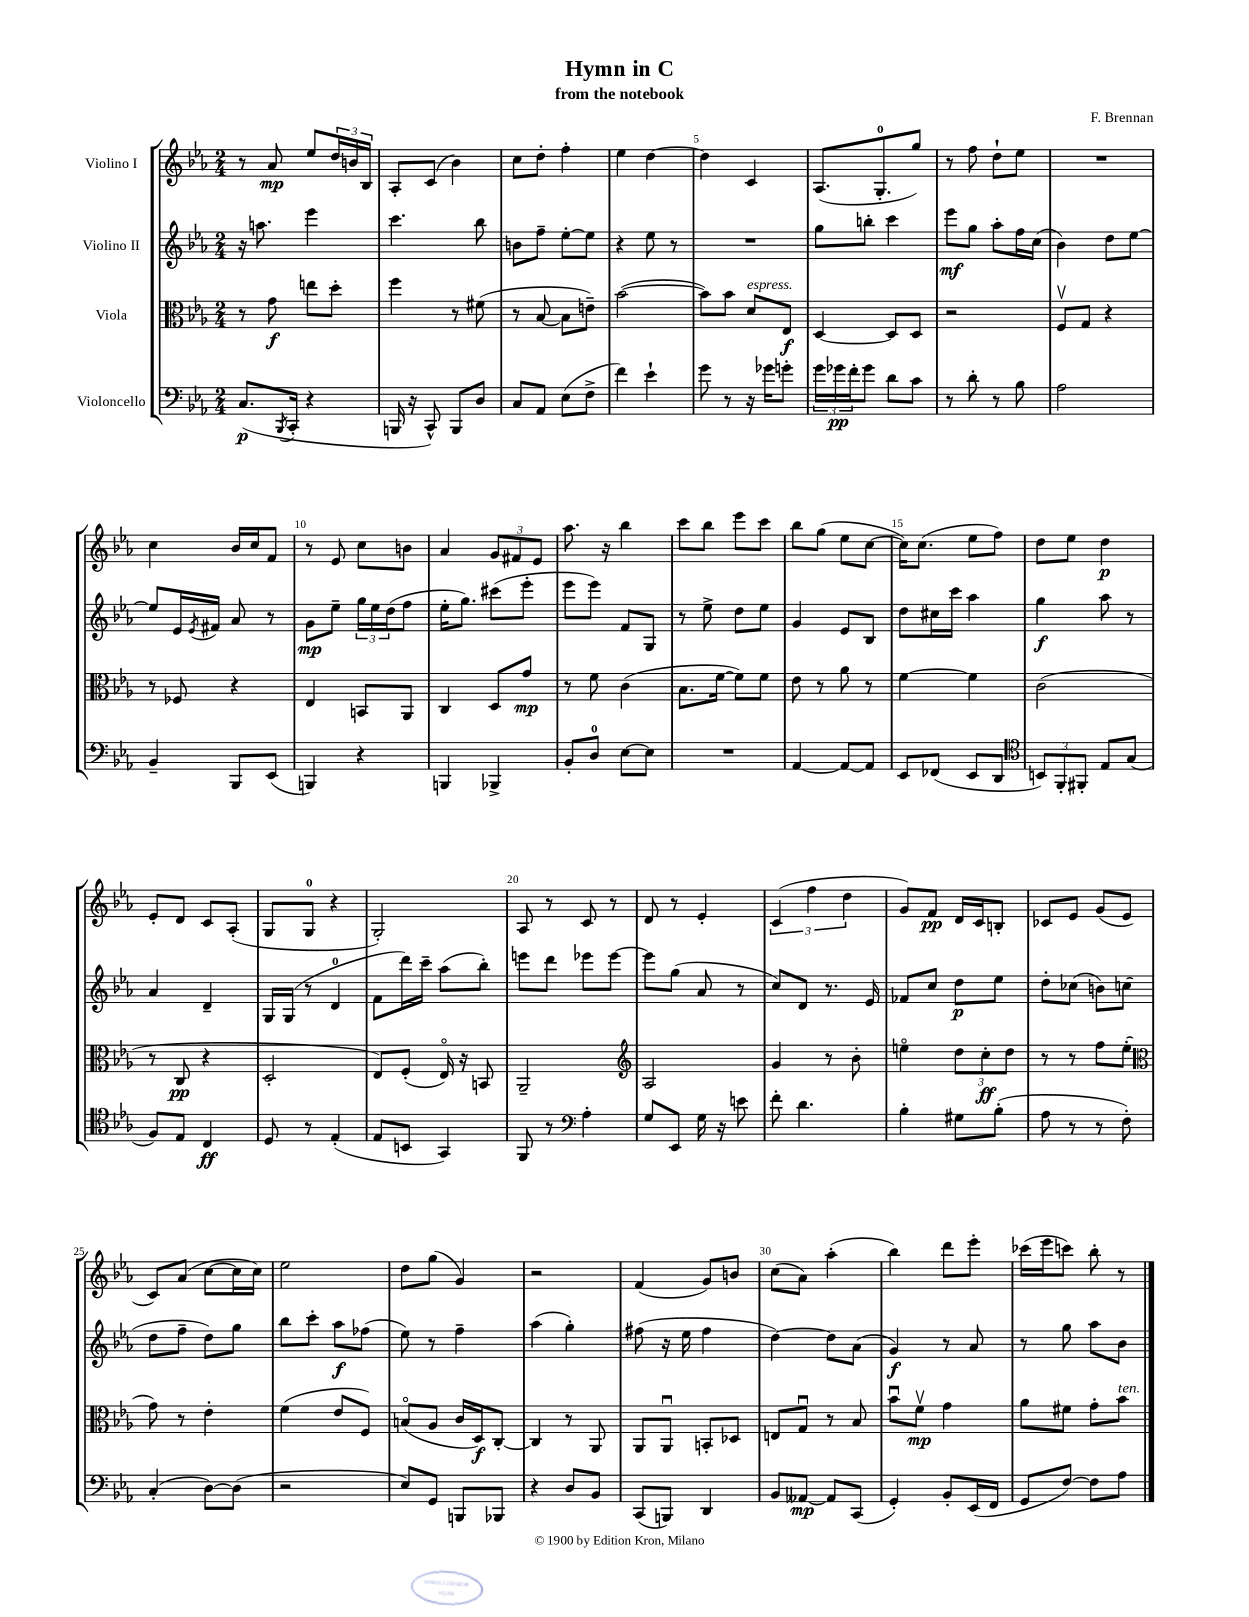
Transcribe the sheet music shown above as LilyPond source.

\header { title = "Hymn in C" composer = "F. Brennan" subtitle = "from the notebook" }
<<
\new StaffGroup <<
\new Staff = "s0" \with { instrumentName = "Violino I" } {
    \clef treble \key ees \major \numericTimeSignature \time 2/4
    r8 aes'8\mp ees''8 \tuplet 3/2 { d''16 b'16 bes16 } |
    aes8-. c'8( bes'4) |
    c''8 d''8-. f''4-. |
    ees''4 d''4~ |
    d''4 c'4 |
    aes8.( g8.-0-. g''8) |
    r8 f''8 d''8-! ees''8 |
    R2 |
    c''4 bes'16 c''16 f'8 |
    r8 ees'8 c''8 b'8 |
    aes'4 \tuplet 3/2 { g'8 fis'8 ees'8 } |
    aes''8. r16 bes''4 |
    c'''8 bes''8 ees'''8 c'''8 |
    bes''8 g''8( ees''8 c''8~ |
    c''16) c''8.( ees''8 f''8) |
    d''8 ees''8 d''4\p |
    ees'8-. d'8 c'8 aes8-.( |
    g8 g8-0 r4 |
    g2-.) |
    aes8 r8 c'8 r8 |
    d'8 r8 ees'4-. |
    \tuplet 3/2 { c'4( f''4 d''4 } |
    g'8) f'8\pp d'16 c'16 b8-. |
    ces'8 ees'8 g'8( ees'8 |
    c'8) aes'8( c''8~ c''16 c''16) |
    ees''2 |
    d''8 g''8( g'4) |
    r2 |
    f'4( g'8) b'8 |
    c''8( aes'8) aes''4-.( |
    bes''4) d'''8 ees'''8-. |
    ces'''16( ees'''16 c'''8) bes''8-. r8 \bar "|." |
}
\new Staff = "s1" \with { instrumentName = "Violino II" } {
    \clef treble \key ees \major \numericTimeSignature \time 2/4
    r16 a''8. ees'''4 |
    c'''4. bes''8 |
    b'8 f''8-- ees''8~-. ees''8 |
    r4 ees''8 r8 |
    R2 |
    g''8 b''8-. c'''4 |
    ees'''8\mf g''8 aes''8-. f''16 c''16( |
    bes'4) d''8 ees''8~ |
    ees''8 ees'16 \acciaccatura { ees'8 } fis'16 aes'8 r8 |
    g'8\mp ees''8-- \tuplet 3/2 { g''16 ees''16 d''16( } f''8 |
    ees''16-. g''8.) cis'''8( ees'''8-. |
    ees'''8 ees'''8) f'8 g8 |
    r8 ees''8-> d''8 ees''8 |
    g'4 ees'8 bes8 |
    d''8 cis''16 c'''16 aes''4 |
    g''4\f aes''8 r8 |
    aes'4 d'4-- |
    g16 g16( r8 d'4-0 |
    f'8 d'''16) c'''16-- aes''8( bes''8-.) |
    e'''8 d'''8 ees'''8 ees'''8~ |
    ees'''8 g''8( aes'8 r8 |
    c''8) d'8 r8. ees'16 |
    fes'8 c''8 d''8\p ees''8 |
    d''8-. ces''8( b'8) c''8( |
    d''8 f''8-- d''8) g''8 |
    bes''8 c'''8-. aes''8\f fes''8( |
    ees''8) r8 f''4-- |
    aes''4( g''4-.) |
    fis''8( r16 ees''16 fis''4 |
    d''4~) d''8 aes'8( |
    g'4\f) r8 aes'8 |
    r8 g''8 aes''8 bes'8 \bar "|." |
}
\new Staff = "s2" \with { instrumentName = "Viola" } {
    \clef alto \key ees \major \numericTimeSignature \time 2/4
    r8 g'8\f e''8 d''8-. |
    f''4 r8 fis'8( |
    r8 bes8~ bes8 e'8--) |
    bes'2~( |
    bes'8) bes'8 d'8^\markup { \italic "espress." } ees8\f |
    d4~ d8 d8 |
    r2 |
    f8\upbow g8 r4 |
    r8 fes8 r4 |
    ees4 b,8 aes,8 |
    c4 d8 g'8\mp |
    r8 f'8 c'4( |
    bes8. f'16~ f'8) f'8 |
    ees'8 r8 aes'8 r8 |
    f'4~ f'4 |
    c'2( |
    r8 c8\pp r4 |
    d2-. |
    ees8) f8-.( ees16\flageolet) r16 b,8 |
    aes,2-- |
    \clef treble aes2 |
    g'4 r8 bes'8-. |
    e''4\flageolet \tuplet 3/2 { d''8 c''8-.\ff d''8 } |
    r8 r8 f''8 ees''8-.( |
    \clef alto g'8) r8 ees'4-. |
    f'4( ees'8 f8) |
    b8\flageolet( aes8 c'16 d16\f) c8~-. |
    c4 r8 aes,8 |
    aes,8 aes,8\downbow b,8-. des8 |
    e8 g8\downbow r8 bes8 |
    bes'8\downbow f'8\upbow\mp g'4 |
    aes'8 fis'8 g'8-. bes'8^\markup { \italic "ten." } \bar "|." |
}
\new Staff = "s3" \with { instrumentName = "Violoncello" } {
    \clef bass \key ees \major \numericTimeSignature \time 2/4
    c8.\p( \acciaccatura { bes,,8 } c,16-. r4 |
    b,,16 r16 c,8-^) b,,8 d8 |
    c8 aes,8 ees8( f8-> |
    f'4) ees'4-! |
    g'8 r8 r16 ges'16 g'8-. |
    \tuplet 3/2 { g'16 ges'16\pp f'16-. } ges'8 d'8 c'8 |
    r8 d'8-. r8 bes8 |
    aes2 |
    bes,4-- bes,,8 ees,8( |
    b,,4) r4 |
    b,,4 bes,,4-> |
    bes,8-. d8-0 ees8~ ees8 |
    R2 |
    aes,4~ aes,8~ aes,8 |
    ees,8 fes,8( ees,8 d,8 |
    \clef tenor \tuplet 3/2 { b,8) f,8-. fis,8-. } ees8 g8( |
    f8) ees8 c4\ff |
    d8 r8 ees4-.( |
    ees8 b,8 g,4) |
    f,8 r8 \clef bass aes4-. |
    g8 ees,8 g16 r16 e'8 |
    f'8-. d'4. |
    bes4-. gis8 bes8-.( |
    aes8 r8 r8 f8-.) |
    c4-.( d8~) d8( |
    r2 |
    ees8) g,8 b,,8 bes,,8 |
    r4 d8 bes,8 |
    c,8( b,,8) d,4 |
    bes,8 aeses,8~\mp aeses,8 c,8( |
    g,4-.) bes,8-. ees,16( f,16 |
    g,8 f8~) f8 aes8 \bar "|." |
}
>>
>>
\layout { \context { \Score \override BarNumber.break-visibility = ##(#f #t #t) barNumberVisibility = #(every-nth-bar-number-visible 5) } }
